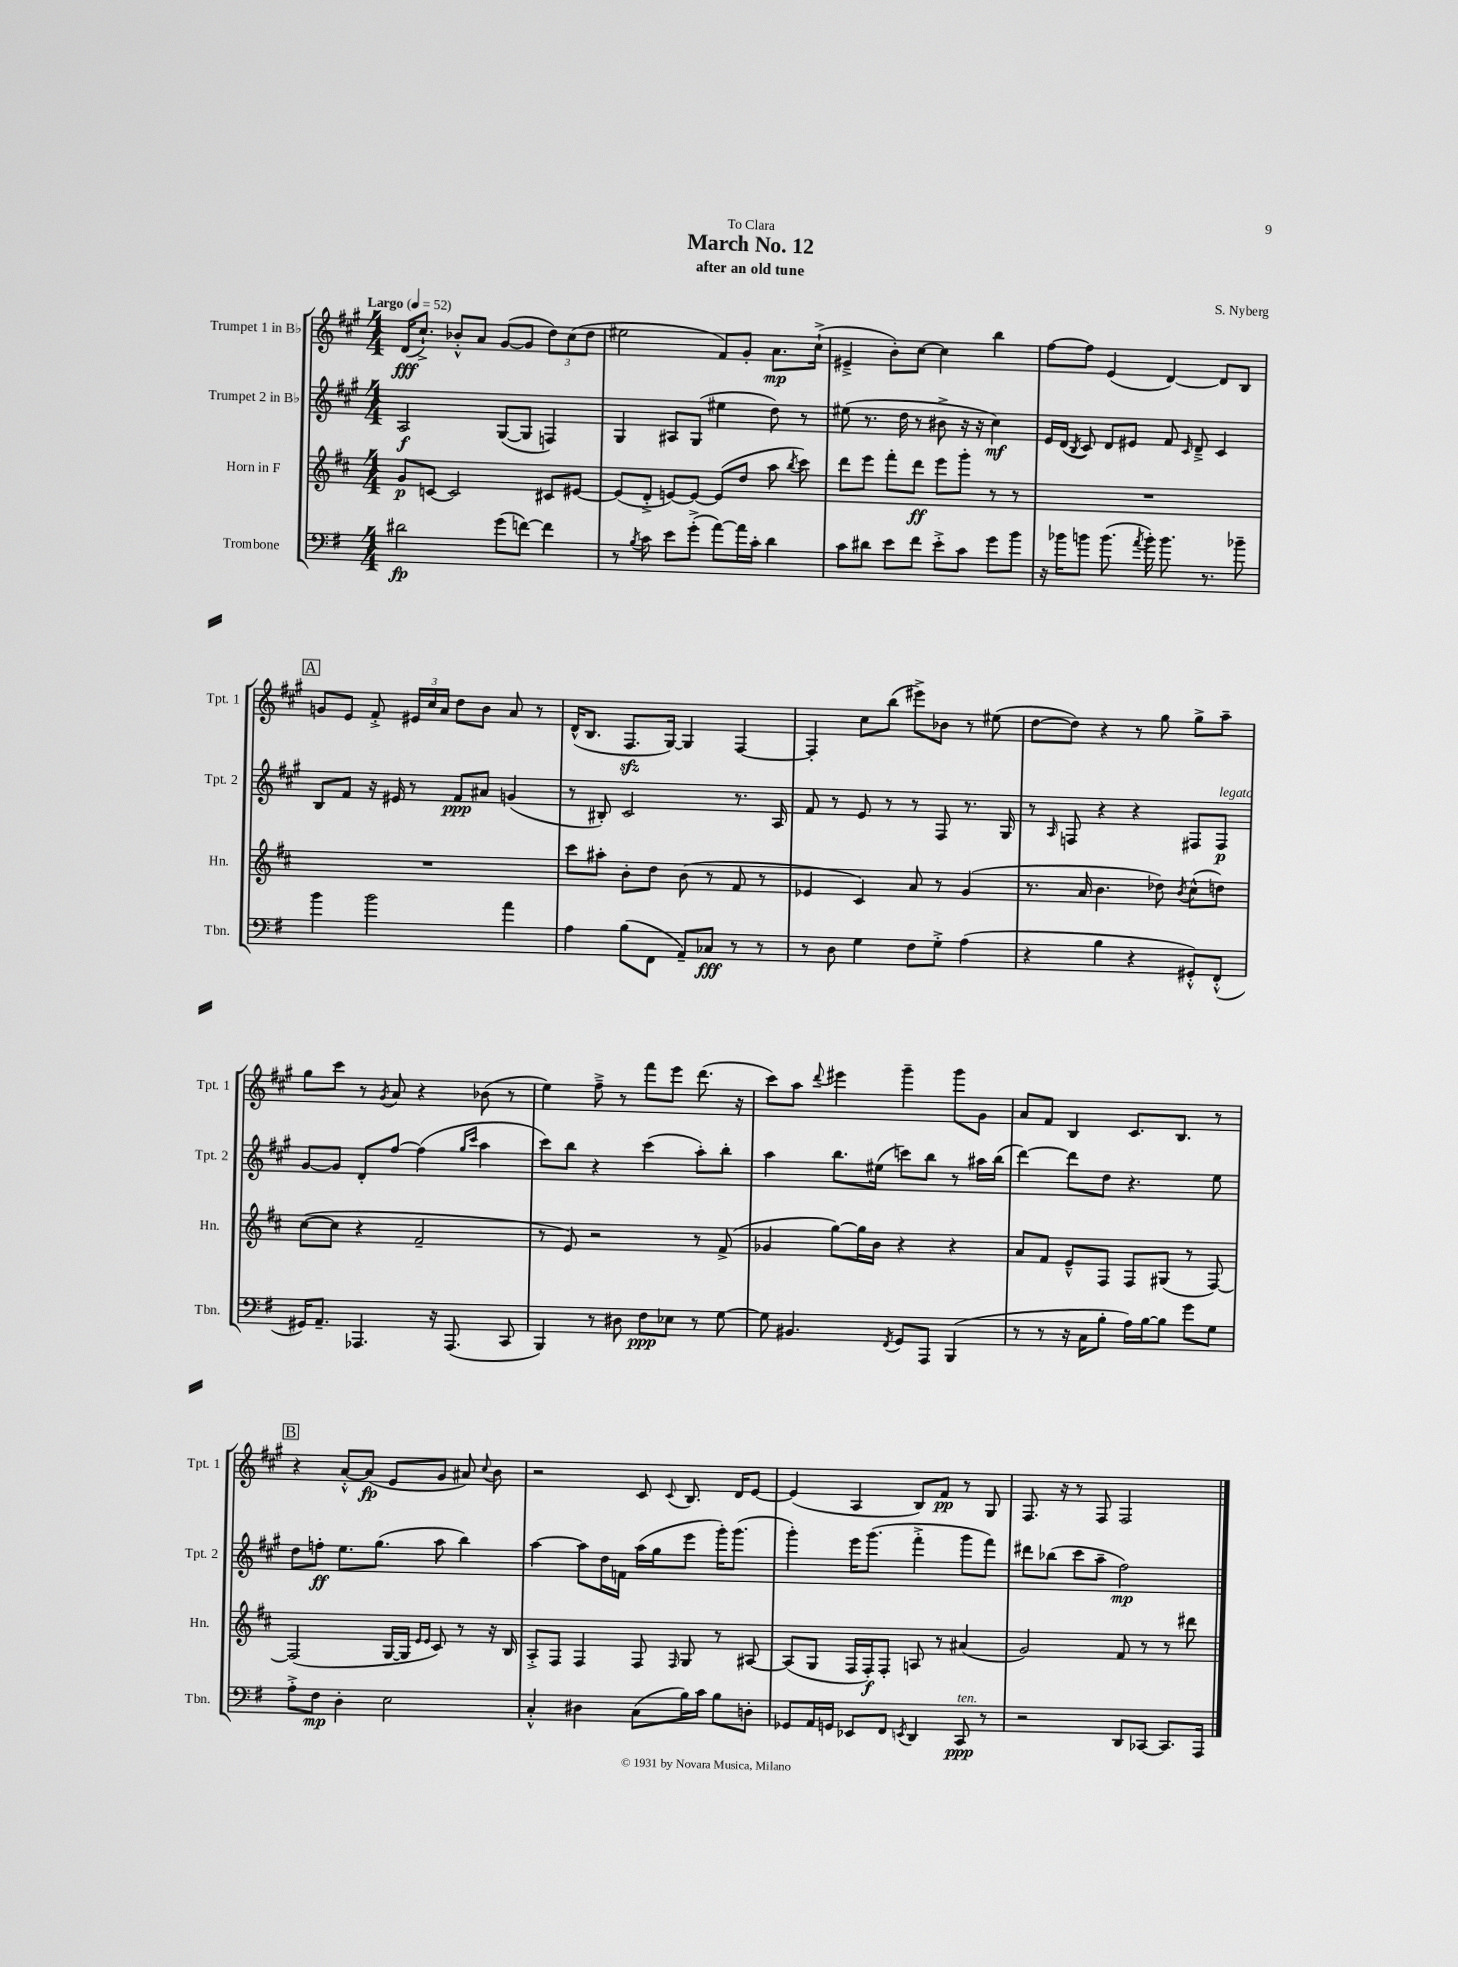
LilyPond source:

\header { title = "March No. 12" composer = "S. Nyberg" subtitle = "after an old tune" dedication = "To Clara" }
<<
\new StaffGroup <<
\new Staff = "s0" \with { instrumentName = "Trumpet 1 in Bb" shortInstrumentName = "Tpt. 1" } {
    \clef treble \key a \major \numericTimeSignature \time 4/4 \tempo "Largo" 4 = 52
    \autoBeamOff d'16[\fff( cis''8.]-!->) bes'8[-.-^ a'8] gis'8[~( gis'8] \tuplet 3/2 { d''8[) cis''8( d''8] } |
    eis''2 fis'8[) gis'8]-. a'8.[\mp cis''16]-!->( |
    eis'4---> b'8[-.) cis''8]~ cis''4 b''4 |
    fis''8[~ fis''8] e'4( d'4~) d'8[ b8] |
    \mark \markup { \box "A" } g'8[ e'8] fis'8-.-> \tuplet 3/2 { eis'16[ cis''16 a'16] } d''8[ b'8] a'8 r8 |
    d'16[-^( b8.] fis8.[\sfz gis16]~) gis4 fis4~ |
    fis4-. cis''8[ b''8]( eis'''8[->) bes'8] r8 eis''8( |
    d''8[~ d''8]) r4 r8 gis''8 gis''8[-> a''8]-- |
    gis''8[ cis'''8] r8 \acciaccatura { gis'8 } a'8 r4 bes'8( r8 |
    e''4) fis''8---> r8 fis'''8[ e'''8] d'''8.( r16 |
    cis'''8[) a''8] \appoggiatura { d'''8 } eis'''4 gis'''4-- gis'''8[ gis'8] |
    a'8[ fis'8] b4 cis'8.[ b8.] r8 |
    \mark \markup { \box "B" } r4 a'8[~-.-^ a'8]\fp( e'8[ gis'8] ais'8) \appoggiatura { cis''8 } b'8 |
    r2 cis'8 \appoggiatura { cis'8 } b8. d'16[ e'8]~ |
    e'4( a4 b8[) fis'8]\pp r8 gis8 |
    fis8. r16 r8 fis8 fis2 \bar "|." |
}
\new Staff = "s1" \with { instrumentName = "Trumpet 2 in Bb" shortInstrumentName = "Tpt. 2" } {
    \clef treble \key a \major \numericTimeSignature \time 4/4
    \autoBeamOff a2\f gis8[~( gis8] f4) |
    gis4 ais8[ gis8]( eis''4 d''8) r8 |
    eis''8( r8. d''16 r8 bis'8-> r16 r16 cis''4\mf) |
    e'16[ d'16]( \acciaccatura { b8 } cis'8) d'8[ eis'8] fis'8 \grace { cis'16 } d'8---> cis'4 |
    \mark \markup { \box "A" } b8[ fis'8] r16 eis'16 r8 fis'8[\ppp ais'8] g'4( |
    r8 bis8-.) cis'2 r8. a16 |
    fis'8 r8 e'8 r8 r8 fis8 r8. gis16 |
    r8 \grace { a16 } f8 r4 r4 fis8[ fis8]\p^\markup { \italic "legato" } |
    gis'8[~ gis'8] d'8[-. fis''8]~ fis''4( \grace { gis''16[ cis'''16] } a''4 |
    cis'''8[) b''8] r4 cis'''4( a''8[-.) b''8]-. |
    a''4 b''8.[ eis''16]( c'''8[) b''8] r8 ais''16[ b''16]( |
    d'''4~) d'''8[ d''8] r4. e''8 |
    \mark \markup { \box "B" } d''8[ f''8]-.\ff e''8.[ gis''8.]( a''8 b''4) |
    a''4~ a''8[ d''16 f'16] a''16[( gis''16 e'''8] gis'''16[-.) gis'''8.]( |
    gis'''4-.) e'''16[ gis'''8.]( fis'''4-.-> gis'''8[ fis'''8]) |
    dis'''8[ bes''8]( cis'''8[ a''8]-- fis''2\mp) \bar "|." |
}
\new Staff = "s2" \with { instrumentName = "Horn in F" shortInstrumentName = "Hn." } {
    \clef treble \key d \major \numericTimeSignature \time 4/4
    \autoBeamOff g'8[\p c'8]~ c'2 cis'8[ eis'8]~ |
    eis'8[( d'8]-.-> e'8[~) e'8]~ e'8[( d''8] a''8 \acciaccatura { b''8 } cis'''8) |
    d'''8[ e'''8] fis'''8[-. d'''8]\ff e'''8[ g'''8]-. r8 r8 |
    R1 |
    \mark \markup { \box "A" } R1 |
    cis'''8[ ais''8]-. b'8[-. d''8] b'8( r8 fis'8 r8 |
    ees'4 cis'4) a'8 r8 g'4( |
    r8. a'16 b'4. des''8) \acciaccatura { b'8 } cis''8[-^( d''8]) |
    cis''8[~( cis''8] r4 fis'2-- |
    r8 e'8) r2 r8 fis'8->( |
    ges'4 g''8[~) g''16 b'16] r4 r4 |
    a'8[ fis'8] e'8[---^ fis8] fis8[ gis8]( r8 fis8~) |
    \mark \markup { \box "B" } fis2( g16[~ g16] \grace { e'16[ e'16] } cis'8) r8 r16 b16 |
    a8[-.-> fis8] fis4 fis8 \grace { fis16 } g8 r8 ais8~ |
    ais8[( g8] fis16[ fis16-.\f) fis8]-. a8 r8 ais'4( |
    g'2) fis'8 r8 r8 dis'''8 \bar "|." |
}
\new Staff = "s3" \with { instrumentName = "Trombone" shortInstrumentName = "Tbn." } {
    \clef bass \key g \major \numericTimeSignature \time 4/4
    \autoBeamOff dis'2\fp g'8[( f'8]~) f'4 |
    r8 \acciaccatura { b8 } c'8 e'8[ g'8]-.->( a'8[~) a'16 c'16]-. d'4 |
    c'8[ dis'8] e'8[ fis'8] e'8[-.-> c'8] g'8[ b'8] |
    r16 bes'16[ b'8] b'8.( \acciaccatura { a'8 } b'16-.) b'8. r8. bes'8-- |
    \mark \markup { \box "A" } b'4 b'2 a'4 |
    a4 b8[( fis,8] a,8[--) ces8]\fff r8 r8 |
    r8 d8 g4 fis8[ g8]-.-> a4( |
    r4 b4 r4 gis,8[-.-^) fis,8]-.-^( |
    gis,16[) a,8.]-- aes,,4. r16 aes,,8.( c,8 |
    b,,4) r8 dis8 fis8[\ppp ees8] r8 g8~ |
    g8 bis,4. \acciaccatura { fis,8 } g,8[ a,,8] b,,4( |
    r8 r8 r16 c16[ b8]-. a16[) b16~ b8] g'8[ g8] |
    \mark \markup { \box "B" } a8[-.-> fis8]\mp d4-. e2 |
    c4-.-^ dis4 c8[( b16) c'16] b8[ d8]-. |
    ges,8[ a,16 g,16] ees,8[ fis,8] \acciaccatura { e,8 } d,4 c,8\ppp^\markup { \italic "ten." } r8 |
    r2 d,8[ ces,8]~ ces,8.[ a,,16] \bar "|." |
}
>>
>>
\layout { \context { \Score \remove "Bar_number_engraver" } }
